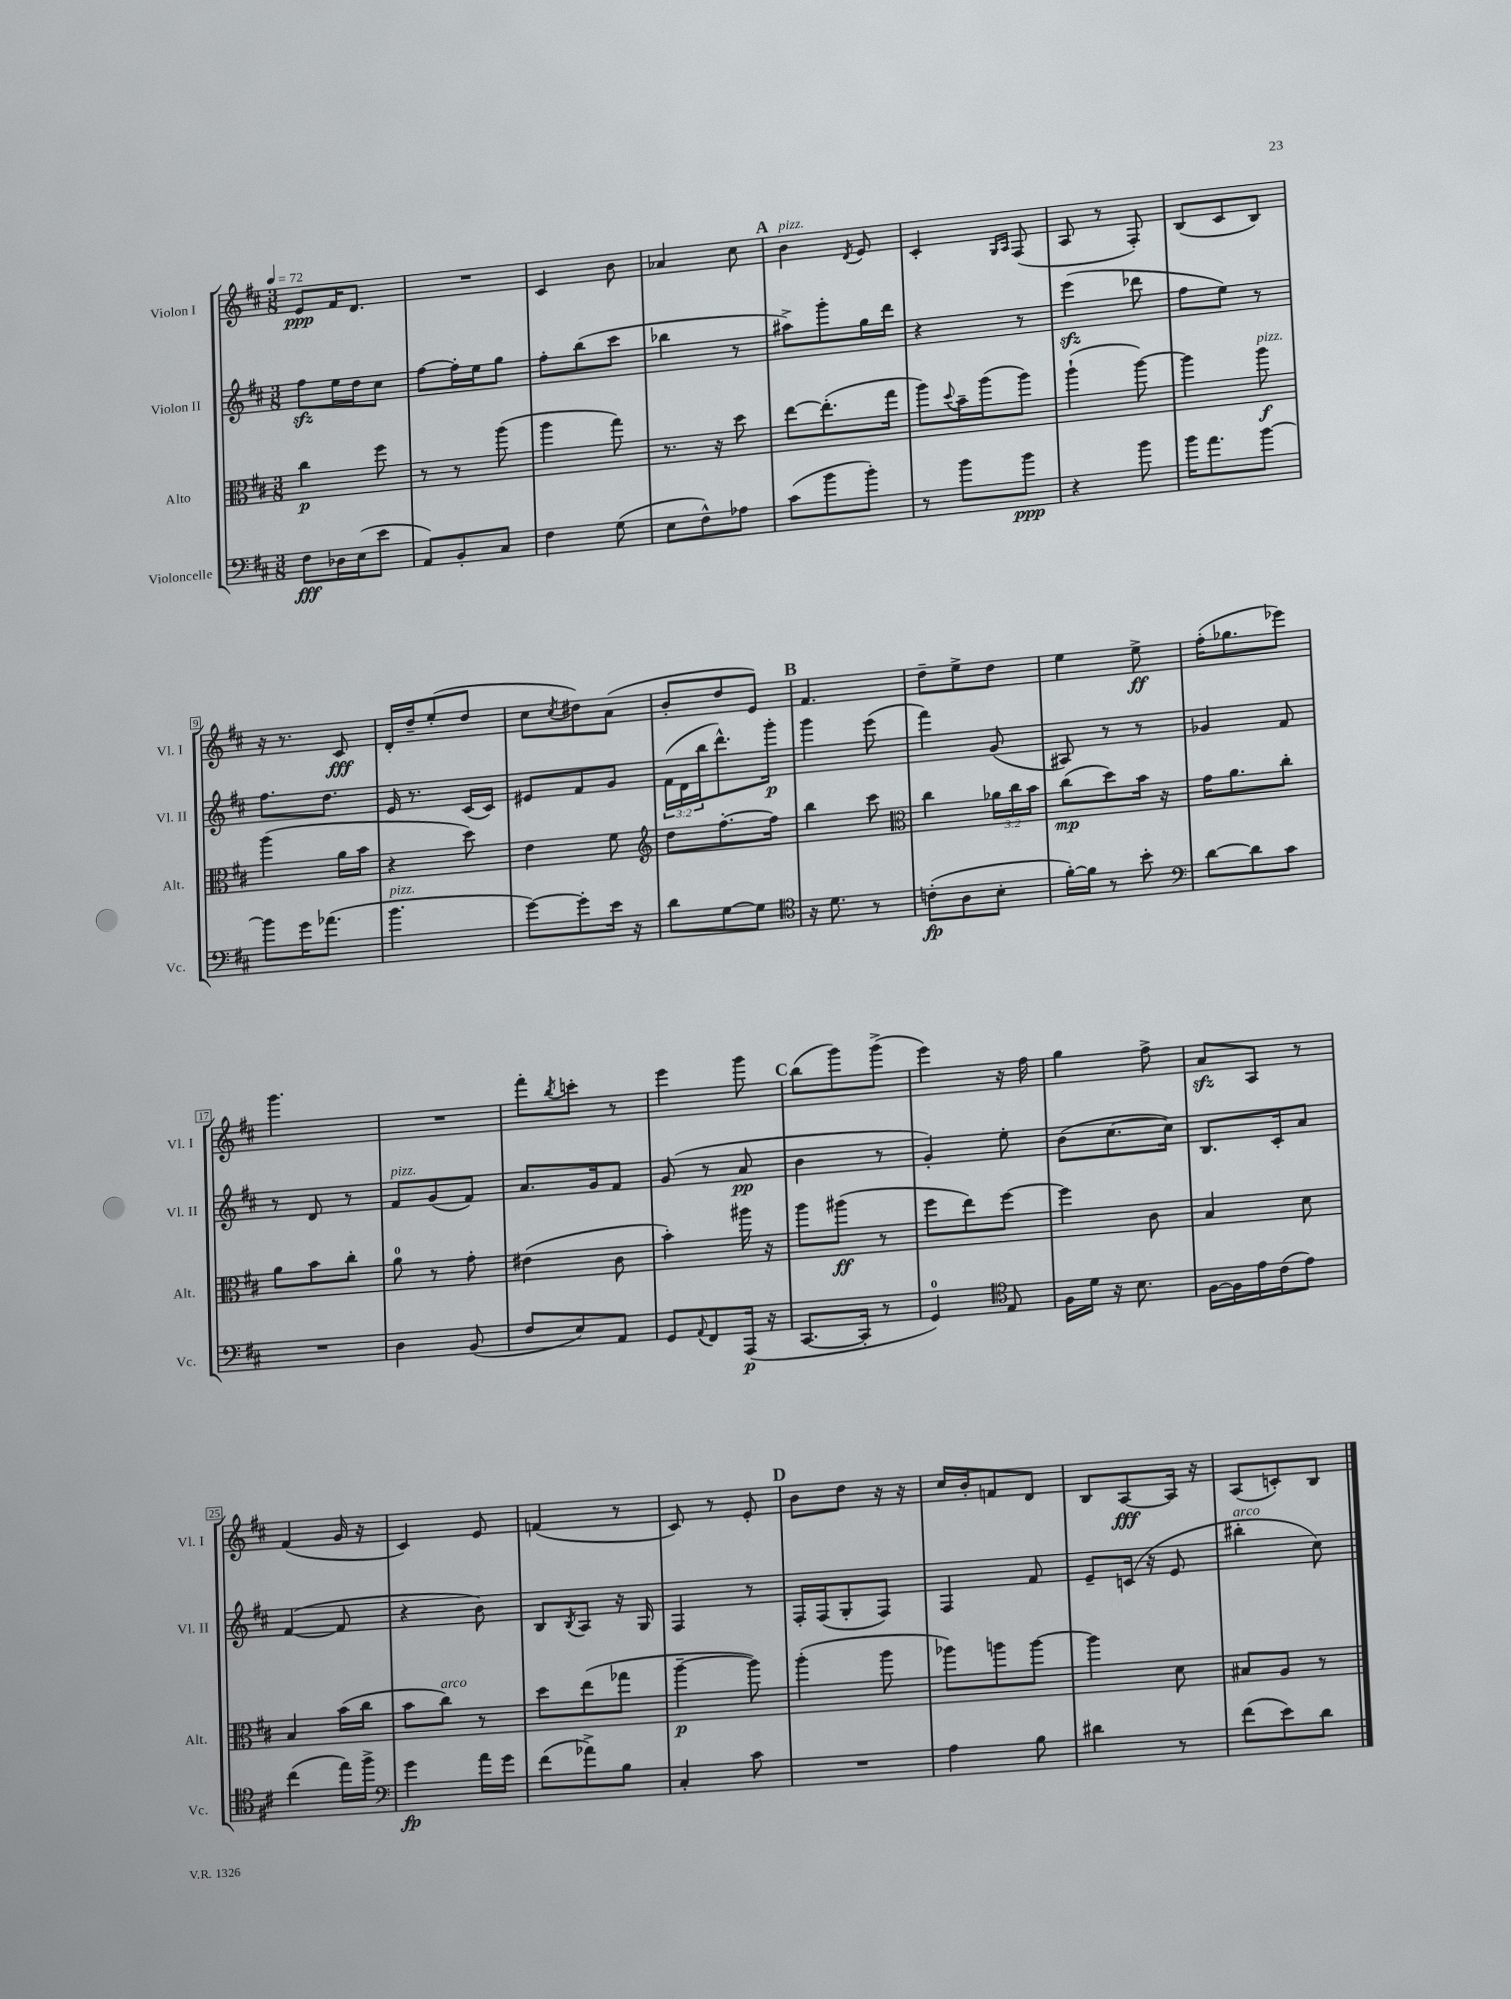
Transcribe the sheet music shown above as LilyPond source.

<<
\new StaffGroup <<
\new Staff = "s0" \with { instrumentName = "Violon I" shortInstrumentName = "Vl. I" } {
    \clef treble \key d \major \numericTimeSignature \time 3/8 \tempo 4 = 72
    e'8\ppp fis'16 d'8. |
    R4. |
    cis'4 b'8 |
    aes'4 cis''8 |
    \mark \markup { \bold "A" } b'4^\markup { \italic "pizz." } \acciaccatura { d'8 } e'8 |
    cis'4-. \grace { g16 a16 } fis8( |
    a8 r8 fis8-.) |
    b8( cis'8 b8) |
    r16 r8. cis'8\fff |
    d'16-. d''16-- e''8-.( d''8 |
    cis''8 \acciaccatura { cis''8 } dis''8) a'8( |
    b'8-. d''8 e'8) |
    \mark \markup { \bold "B" } fis'4. |
    d''8-- e''8-> d''8 |
    e''4 e''8->\ff |
    fis''16-.( ges''8. ees'''8) |
    g'''4. |
    R4. |
    fis'''8-. \acciaccatura { b''8 } c'''8-. r8 |
    e'''4 g'''8 |
    \mark \markup { \bold "C" } b''8( g'''8) g'''8->( |
    e'''4) r16 fis''16 |
    g''4 fis''8-> |
    a'8\sfz a8 r8 |
    fis'4( g'16 r16 |
    cis'4) e'8 |
    f'4( r8 |
    cis'8) r8 e'8-. |
    \mark \markup { \bold "D" } b'8 d''8 r16 r16 |
    cis''16 b'16-. f'8 d'8 |
    b8 a8~\fff a16 r16 |
    a8( c'8-.) b8 \bar "|." |
}
\new Staff = "s1" \with { instrumentName = "Violon II" shortInstrumentName = "Vl. II" } {
    \clef treble \key d \major \numericTimeSignature \time 3/8 \override Staff.TupletNumber.text = #tuplet-number::calc-fraction-text
    fis''8\sfz e''16 d''16 cis''8 |
    fis''8~ fis''16-. e''16 g''8 |
    fis''8-. b''8( cis'''8 |
    bes''4 r8 |
    \mark \markup { \bold "A" } ais''8->) g'''8-. g''16 d'''16 |
    r4 r8 |
    e'''4\sfz( des'''8 |
    fis''8 e''8) r8 |
    fis''8. d''8. |
    e'16 r8. cis'16( cis'16) |
    eis'8 fis'8 g'8 |
    \tuplet 3/2 { fis'16( d'16 b''16 } d'''8.-^) g'''16-.\p |
    \mark \markup { \bold "B" } g'''4 e'''8( |
    fis'''4) g'8( |
    ais8) r8 r8 |
    ges'4 fis'8 |
    r8 d'8 r8 |
    fis'8^\markup { \italic "pizz." } g'8( fis'8) |
    a'8. g'16 fis'8 |
    g'8( r8 a'8\pp |
    \mark \markup { \bold "C" } b'4 r8 |
    g'4-.) e''8-. |
    b'8( cis''8.~ cis''16) |
    b8. cis'16-. a'8 |
    fis'4~( fis'8 |
    r4 b'8) |
    b8 \acciaccatura { b8 } a8 r16 g16 |
    fis4 r8 |
    \mark \markup { \bold "D" } fis16-. fis16( g8-. fis8) |
    fis4 fis'8 |
    e'8-- c'16( r16 e'8 |
    bis''4-.^\markup { \italic "arco" } cis''8) \bar "|." |
}
\new Staff = "s2" \with { instrumentName = "Alto" shortInstrumentName = "Alt." } {
    \clef alto \key d \major \numericTimeSignature \time 3/8 \override Staff.TupletNumber.text = #tuplet-number::calc-fraction-text
    cis''4\p fis''8 |
    r8 r8 a''8( |
    a''4 g''8) |
    r8. r16 d''8 |
    \mark \markup { \bold "A" } e''8~ e''8.-.( g''16 |
    a''8) \appoggiatura { d''8 } b'16-- a''16( a''8) |
    a''4-!( a''8~) |
    a''4 a''8\f^\markup { \italic "pizz." } |
    a''4( a'16 b'16 |
    r4 d''8) |
    e'4 fis'8 |
    \clef treble d''8 fis''8.~-. fis''16 |
    \mark \markup { \bold "B" } b''4 cis'''8 |
    \clef alto cis''4 \tuplet 3/2 { aes'16 cis''16 b'16 } |
    cis''8\mp( d''8) b'16 r16 |
    g'16 a'8. cis''8-. |
    a'8 b'8 cis''8-. |
    a'8-0 r8 g'8-. |
    eis'4( cis'8 |
    b'4-.) ais''16 r16 |
    \mark \markup { \bold "C" } a''8 ais''8\ff( r8 |
    fis''8 e''8) fis''8~ |
    fis''4 cis'8 |
    b4 d'8 |
    b4 b'16( cis''16 |
    b'8 cis''8^\markup { \italic "arco" }) r8 |
    d''8 e''8( ges''8 |
    a''4~--\p a''8) |
    \mark \markup { \bold "D" } a''4-.( a''8 |
    aes''8) a''8 a''8~ |
    a''4 d'8 |
    bis8 a8 r8 \bar "|." |
}
\new Staff = "s3" \with { instrumentName = "Violoncelle" shortInstrumentName = "Vc." } {
    \clef bass \key d \major \numericTimeSignature \time 3/8
    fis8\fff des16 e16( e'8 |
    a,8) b,8-. cis8 |
    fis4 g8( |
    e8 fis8-^) aes8 |
    \mark \markup { \bold "A" } cis'8( b'8 b'8-.) |
    r8 b'8 b'8\ppp |
    r4 b'8 |
    b'16 a'8. b'8~ |
    b'8 g'16 aes'8.( |
    b'4.^\markup { \italic "pizz." } |
    g'8~) g'8-. e'16 r16 |
    d'8 g8~ g8 |
    \mark \markup { \bold "B" } \clef tenor r16 d'8. r8 |
    c'8-.\fp( a8 b8-. |
    fis'16~-.) fis'16 r8 b'8-. |
    \clef bass d'8~ d'8 cis'8 |
    R4. |
    d4 b,8( |
    fis8 e8) a,8 |
    g,8 \appoggiatura { a,8 } fis,8 a,,16\p( r16 |
    \mark \markup { \bold "C" } cis,8.~ cis,16-. r8 |
    g,4-0) \clef tenor e8 |
    fis16 d'16 r16 b8. |
    fis16~ fis16 e'16 cis'16( e'8) |
    cis''4( e''16) fis''16-> |
    \clef bass g'4\fp a'16 g'16 |
    fis'8( aes'8->) b8 |
    cis4-. cis'8 |
    \mark \markup { \bold "D" } R4. |
    a4 b8 |
    dis'4 r8 |
    fis'8( e'8) d'8 \bar "|." |
}
>>
>>
\layout { \context { \Score \override BarNumber.stencil = #(make-stencil-boxer 0.1 0.3 ly:text-interface::print) } }
